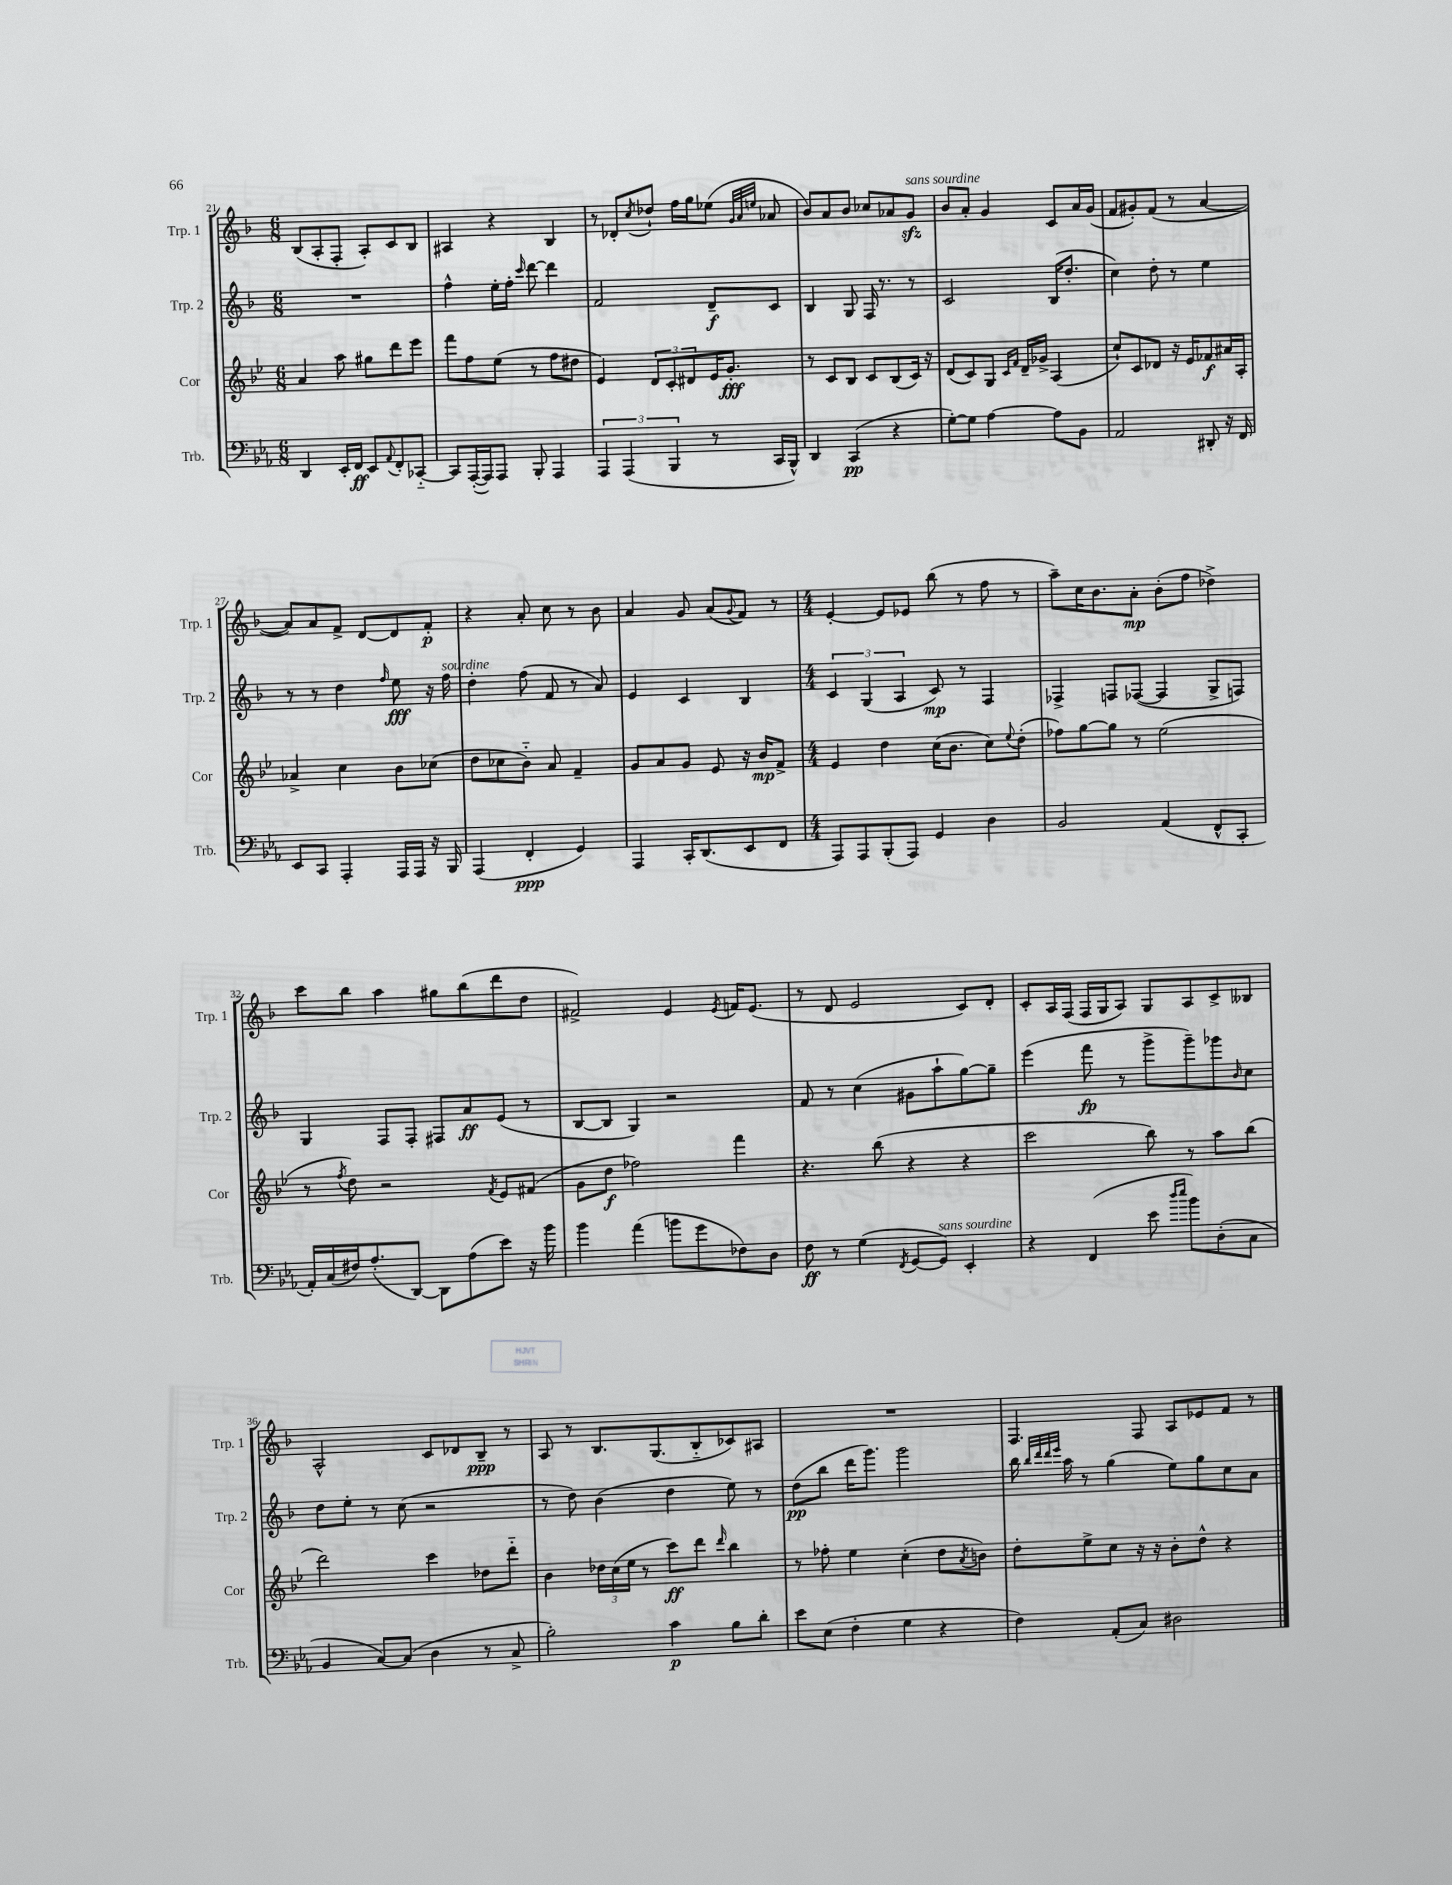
<<
\new StaffGroup <<
\new Staff = "s0" \with { instrumentName = "Trp. 1" shortInstrumentName = "Trp. 1" } {
    \clef treble \key f \major \numericTimeSignature \time 6/8
    bes8( a8-. f8-. a8-.) c'8 bes8 |
    ais4 r4 bes4 |
    r8 des'8-. \acciaccatura { c''8 } des''8-! f''16 g''16 ees''8( \grace { g'32 a'32 e''32 } aes'8 |
    bes'8) a'8 bes'8 ces''8 aes'8 g'8\sfz^\markup { \italic "sans sourdine" } |
    bes'8 a'8-. g'4 c'8 a'16 g'16( |
    f'8 gis'8-.) f'8( r8 a'4~ |
    a'8) a'8 f'8-> d'8~ d'8 f'8-.\p |
    r4 a'8-. c''8 r8 bes'8 |
    a'4 g'8 a'8( \appoggiatura { g'8 } f'8) r8 |
    \numericTimeSignature \time 4/4 e'4~-. e'8 ees'8 bes''8( r8 f''8 r8 |
    a''8--) c''16 bes'8. a'8-.\mp bes'8-.( f''8 des''4->) |
    c'''8 bes''8 a''4 gis''8 bes''8( d'''8 d''8 |
    fis'2->) e'4 \acciaccatura { e'8 } f'16 e'8.( |
    r8 d'8 e'2 c'8) d'8-. |
    c'8-. a16 f16( f16 g16 a8) g8 a8 c'8-> beses8 |
    a2-^ c'8 des'8 bes8--\ppp r8 |
    a8 r8 bes8. g8.( bes8-_ ces'8) ais8 |
    R1 |
    f4. f8 a8 ees'8 f'8 r8 \bar "|." |
}
\new Staff = "s1" \with { instrumentName = "Trp. 2" shortInstrumentName = "Trp. 2" } {
    \clef treble \key f \major \numericTimeSignature \time 6/8
    R2. |
    f''4-^ e''16-. f''16-. \grace { c'''16 } d'''8~ d'''4 |
    f'2 d'8--\f c'8 |
    bes4 g8 f16 r8. r8 |
    c'2 bes16( d''8.-. |
    c''4) d''8-. r8 e''4 |
    r8 r8 d''4 \grace { f''16 } e''8\fff r16 f''16^\markup { \italic "sourdine" } |
    d''4-. f''8( f'8 r8 a'8) |
    e'4 c'4 bes4 |
    \numericTimeSignature \time 4/4 \tuplet 3/2 { c'4 g4( a4 } c'8\mp) r8 f4 |
    fes4-> f8 fes8~( fes4 g8-> f8) |
    g4 f8 f8-. fis8 a'8\ff e'8( r8 |
    bes8~ bes8 g4) r2 |
    f'8 r8 c''4( gis'8 a''8-! g''8~) g''8-- |
    e'''4( f'''8\fp r8 g'''8-> g'''8--) ges'''8 \grace { bes'16 } c''8 |
    d''8 e''8-. r8 c''8( r2 |
    r8 d''8) bes'4( d''4 e''8) r8 |
    d''8\pp( bes''8 d'''16 g'''8.) g'''2 |
    bes''16 \grace { bes''32 d'''32 d'''32 e'''32 } a''16 r8 g''4( e''8) g''8 c''8 a'8 \bar "|." |
}
\new Staff = "s2" \with { instrumentName = "Cor" shortInstrumentName = "Cor" } {
    \clef treble \key bes \major \numericTimeSignature \time 6/8
    a'4 a''8 gis''8 d'''8 ees'''8 |
    f'''8 f''8 ees''8( r8 f''8 dis''8 |
    ees'4) \tuplet 3/2 { d'8 c'8-. dis'8 } ees'16 g'8.-.\fff |
    r8 c'8 bes8 c'8 bes8( c'16) r16 |
    d'8( c'8) g8 \grace { c'16 f'16 } d'16-- ges'16-> a4( |
    c''8-!) c'8 des'8 r16 ees'16 fes'8\f ais'16 a16-. |
    aes'4-> c''4 bes'8 ces''8( |
    d''8 ces''8 bes'8-_) a'8 f'4-- |
    g'8 a'8 g'8 ees'8 r16 bes'16\mp f'8-> |
    \numericTimeSignature \time 4/4 ees'4 d''4 c''16( bes'8. c''8) \appoggiatura { ees''8 } d''8-.( |
    fes''8) g''8~ g''8 r8 ees''2( |
    r8 \acciaccatura { f''8 } d''8) r2 \acciaccatura { f'8 } ees'8 fis'8( |
    g'8 d''8\f fes''2) f'''4 |
    r4. bes''8( r4 r4 |
    c'''2 bes''8) r8 a''8 bes''8( |
    d'''2) c'''4 des''8 d'''8-_ |
    bes'4 \tuplet 3/2 { des''16 c''16( ees''16 } r8 c'''8\ff) d'''8 \grace { d'''16 } bes''4 |
    r8 fes''8-. ees''4 c''4-.( d''8 \acciaccatura { a'8 } b'8) |
    d''8-. ees''8-> c''8 r16 r16 bes'8-. d''8-^ r4 \bar "|." |
}
\new Staff = "s3" \with { instrumentName = "Trb." shortInstrumentName = "Trb." } {
    \clef bass \key ees \major \numericTimeSignature \time 6/8
    d,4 ees,16-. f,16\ff ees,8 \appoggiatura { aes,8 } f,8-. ces,8~-_ |
    ces,8 aes,,16~-.( aes,,16) aes,,8 bes,,8-. aes,,4 |
    \tuplet 3/2 { aes,,4 aes,,4( bes,,4 } r8 c,16 bes,,16-^) |
    d,4 c,4\pp( r4 |
    g8~-.) g8 aes4~ aes8 bes,8 |
    aes,2 dis,8-. r16 f,16 |
    ees,8 c,8 aes,,4-. aes,,16 aes,,16 r16 bes,,16 |
    aes,,4( f,4-.\ppp g,4) |
    aes,,4 c,16-. d,8.( ees,8 f,8 |
    \numericTimeSignature \time 4/4 aes,,8) aes,,8 bes,,8-.( aes,,8) g,4 d4 |
    bes,2 aes,4( f,8-^ c,8-. |
    aes,16-.) c16( fis16) aes8.-.( d,8~) d,8 aes8( ees'8) r16 bes'16 |
    bes'4 aes'4( b'8 g'8 fes8) d8 |
    f8\ff r8 g4( \acciaccatura { f,8 } g,8~ g,8^\markup { \italic "sans sourdine" }) ees,4-. |
    r4 f,4( ees'8 \grace { d''16 ees''16 } bes'8) d8-.( c8 |
    bes,4 c8~) c8( d4 r8 c8-> |
    bes2-.) c'4\p bes8 d'8-. |
    ees'8 ees8( f4-. g4 r4 |
    f4) aes,8-.( c8) dis2 \bar "|." |
}
>>
>>
\layout { \context { \Score currentBarNumber = #21 } }
